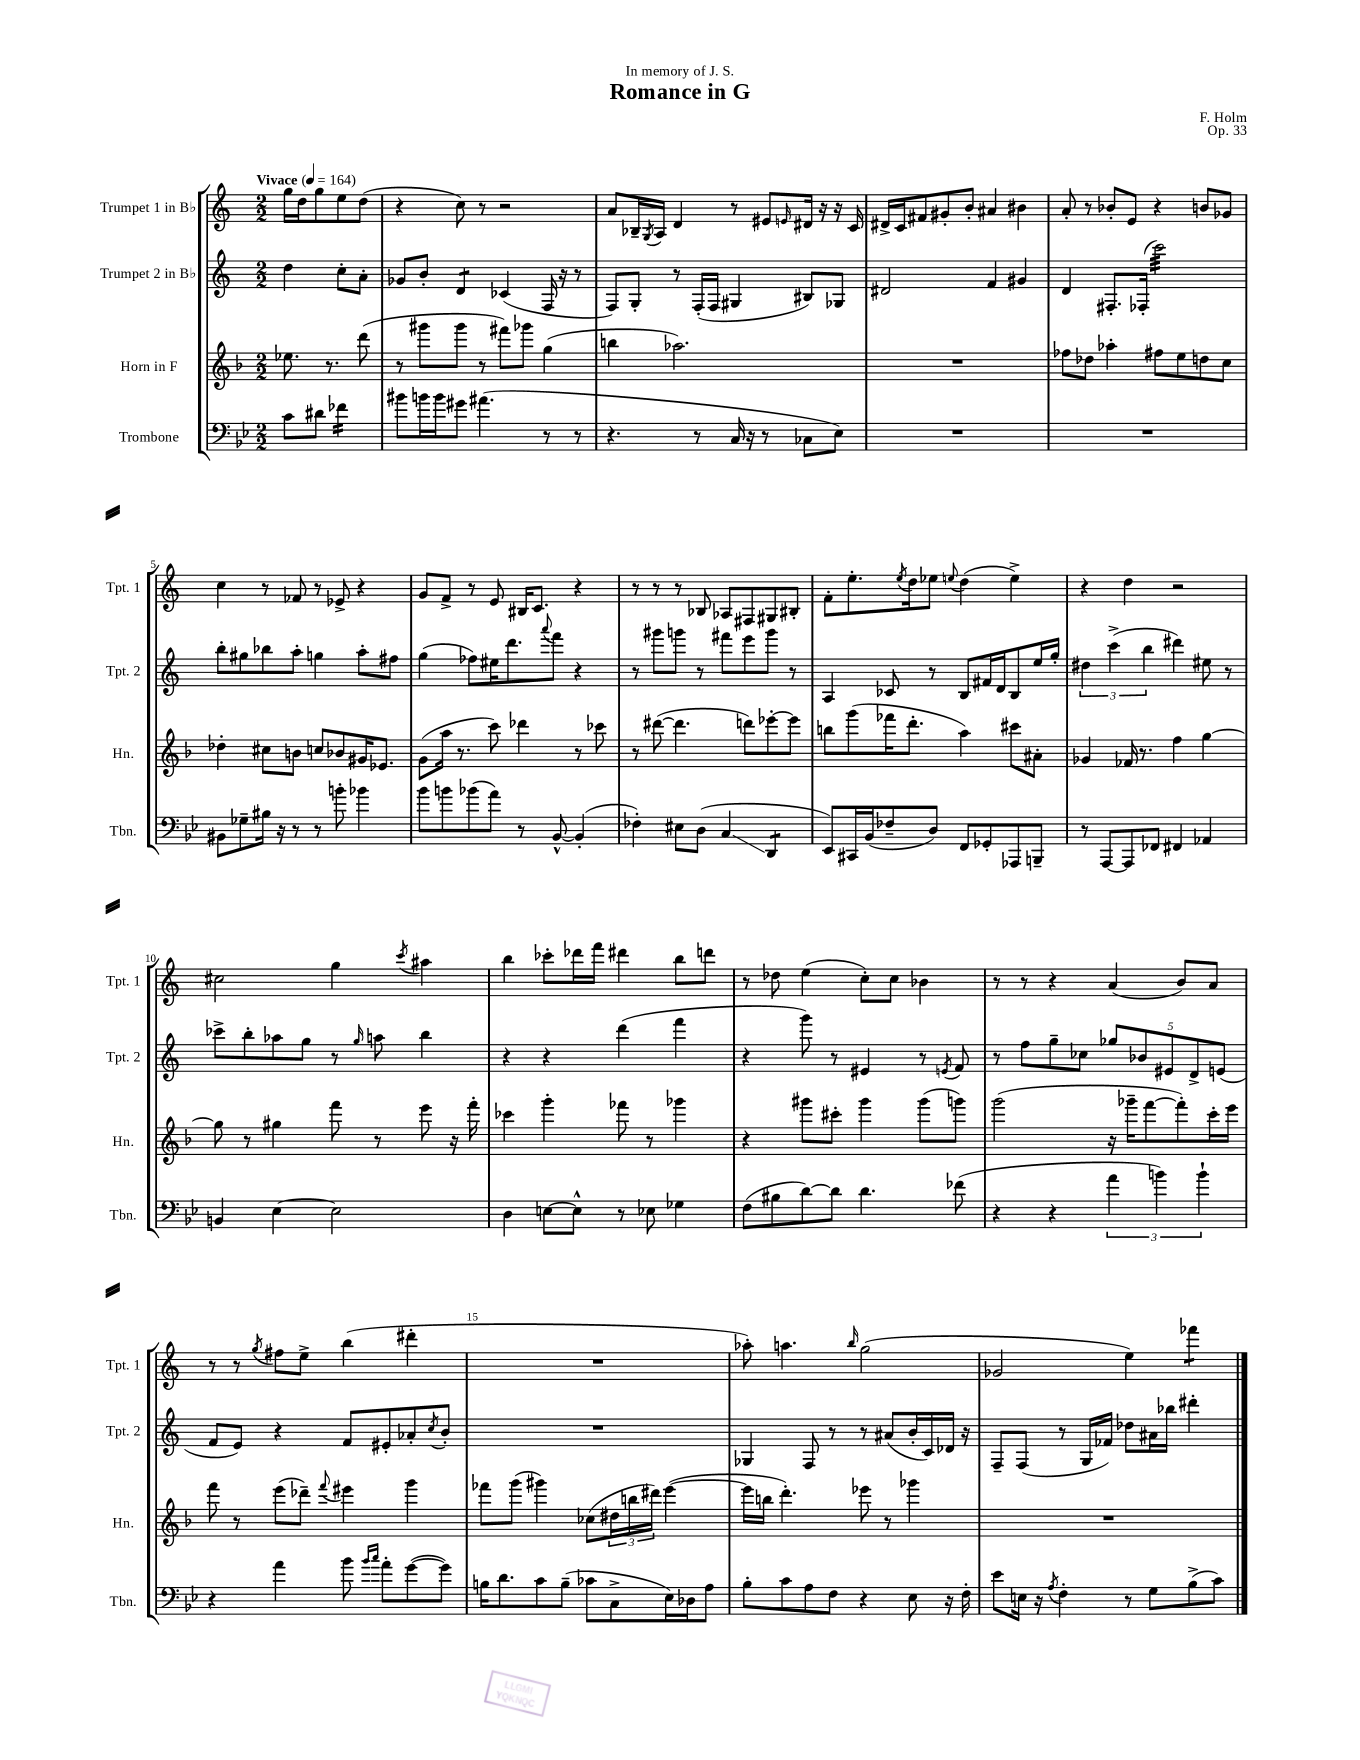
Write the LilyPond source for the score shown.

\header { title = "Romance in G" composer = "F. Holm" dedication = "In memory of J. S." opus = "Op. 33" }
<<
\new StaffGroup <<
\new Staff = "s0" \with { instrumentName = "Trumpet 1 in Bb" shortInstrumentName = "Tpt. 1" } {
    \clef treble \key c \major \numericTimeSignature \time 2/2 \partial 2 \tempo "Vivace" 4 = 164
    g''16 d''16 g''8 e''8 d''8( |
    r4 c''8) r8 r2 |
    a'8 bes16-- \acciaccatura { g8 } a16 d'4 r8 eis'8 \grace { e'16 } dis'16 r16 r16 c'16 |
    dis'16-> c'16 fis'8 gis'8-. b'8-. ais'4 bis'4 |
    a'8-. r8 bes'8-. e'8 r4 b'8 ges'8 |
    c''4 r8 fes'8 r8 ees'8-> r4 |
    g'8 f'8-> r8 e'8 bis16 c'8. r4 |
    r8 r8 r8 bes8 aes8 fis8 gis8 bis8-. |
    f'8-. e''8.-. \acciaccatura { e''8 } d''16 ees''8 \appoggiatura { e''8 } d''4( e''4->) |
    r4 d''4 r2 |
    cis''2 g''4 \acciaccatura { c'''8 } ais''4 |
    b''4 ces'''8-. des'''16 f'''16 dis'''4 b''8 d'''8 |
    r8 des''8 e''4( c''8-.) c''8 bes'4 |
    r8 r8 r4 a'4( b'8) a'8 |
    r8 r8 \acciaccatura { g''8 } fis''8 e''8-> b''4( dis'''4-. |
    R1 |
    aes''8-.) a''4. \grace { b''16 } g''2( |
    ges'2 e''4) fes'''4:8 \bar "|." |
}
\new Staff = "s1" \with { instrumentName = "Trumpet 2 in Bb" shortInstrumentName = "Tpt. 2" } {
    \clef treble \key c \major \numericTimeSignature \time 2/2 \partial 2
    d''4 c''8-. a'8-. |
    ges'8 b'8-. d'4:8 ces'4( f16 r16 r8 |
    f8) g8-. r8 f16-.( f16 gis4 bis8) ges8 |
    dis'2 f'4 gis'4 |
    d'4 fis8.-. fes16-.( c'''2:32) |
    b''8-. gis''8 bes''8 a''8-. g''4 a''8-. fis''8 |
    g''4( fes''8) eis''16 d'''8. \appoggiatura { a'''8 } f'''8 r4 |
    r8 gis'''8 g'''8 r8 fis'''8 e'''8 g'''8 r8 |
    a4 ces'8 r8 b8 fis'16 d'16 b8 e''16 g''16-. |
    \tuplet 3/2 { dis''4 c'''4->( b''4 } dis'''4) eis''8 r8 |
    ces'''8-> b''8-. aes''8 g''8 r8 \grace { g''16 } a''8 b''4 |
    r4 r4 d'''4( f'''4 |
    r4 g'''8) r8 eis'4 r8 \acciaccatura { e'8 } f'8 |
    r8 f''8 g''8-- ces''8 \tuplet 5/4 { ges''8 bes'8 eis'8 d'8-> e'8( } |
    f'8 e'8) r4 f'8 eis'8-. aes'8-. \acciaccatura { c''8 } b'8-. |
    R1 |
    ges4 f8 r8 r8 ais'8( b'16-. c'16) des'16 r16 |
    f8-- f8( r8 g16 fes'16) des''8 ais'16 bes''16 dis'''4-. \bar "|." |
}
\new Staff = "s2" \with { instrumentName = "Horn in F" shortInstrumentName = "Hn." } {
    \clef treble \key f \major \numericTimeSignature \time 2/2 \partial 2
    ees''8. r8. d'''8( |
    r8 gis'''8 gis'''8 r8 fis'''8) ges'''8 g''4( |
    b''4 aes''2.) |
    R1 |
    fes''8 des''8 aes''4-. fis''8 e''8 d''8 c''8 |
    des''4-. cis''8 b'8 c''8 bes'8 gis'16 ees'8. |
    g'8( a''16 r8. c'''8) des'''4 r8 ces'''8 |
    r8 dis'''8~( dis'''4. d'''8) ees'''8~-. ees'''8 |
    b''8 g'''8( fes'''16 d'''8.-. a''4) cis'''8 ais'8-. |
    ges'4 fes'16 r8. f''4 g''4~ |
    g''8 r8 gis''4 f'''8 r8 e'''8 r16 f'''16-. |
    ces'''4 g'''4-. fes'''8 r8 ges'''4 |
    r4 gis'''8 cis'''8-. gis'''4 gis'''8( g'''8) |
    g'''2( r16 ges'''16-- f'''8~ f'''8-.) c'''16-. e'''16 |
    f'''8 r8 e'''8( des'''8--) \appoggiatura { f'''8 } eis'''4 g'''4 |
    fes'''8 g'''8( gis'''4) ces''8( \tuplet 3/2 { dis''16 b''16 dis'''16) } e'''4~( |
    e'''16 b''16 d'''4.-.) ees'''8 r8 ges'''4 |
    R1 \bar "|." |
}
\new Staff = "s3" \with { instrumentName = "Trombone" shortInstrumentName = "Tbn." } {
    \clef bass \key bes \major \numericTimeSignature \time 2/2 \partial 2
    c'8 dis'8 fes'4:16 |
    bis'8 b'16 b'16 gis'8 ais'4.( r8 r8 |
    r4. r8 c16 r16 r8 ces8 ees8) |
    R1 |
    R1 |
    bis,8 ges8-- bis16 r16 r8 r8 b'8-. bes'4 |
    bes'8 b'8 bes'8( a'8) r8 bes,8~-^ bes,4-.( |
    fes4-.) eis8 d8( c4\glissando d,4:8 |
    ees,8) cis,16 bes,16( fes8-- d8) f,8 ges,8-. aes,,8 b,,8-- |
    r8 a,,8~ a,,8 fes,8 fis,4 aes,4 |
    b,4 ees4~ ees2 |
    d4 e8~ e8-^ r8 ees8 ges4 |
    f8( bis8 d'8~) d'8 d'4. fes'8( |
    r4 r4 \tuplet 3/2 { a'4 b'4) b'4-! } |
    r4 a'4 bes'8 \grace { bes'16 c''16 } a'8-. g'8~( g'8) |
    b16 d'8. c'8 b8--( ces'8 c8-> ees16) des16 a8 |
    bes8-. c'8 a8 f8 r4 ees8 r16 f16-. |
    ees'8 e16 r16 \acciaccatura { a8 } f4-. r8 g8 bes8->( c'8) \bar "|." |
}
>>
>>
\layout { \context { \Score \override BarNumber.break-visibility = ##(#f #t #t) barNumberVisibility = #(every-nth-bar-number-visible 5) } }
